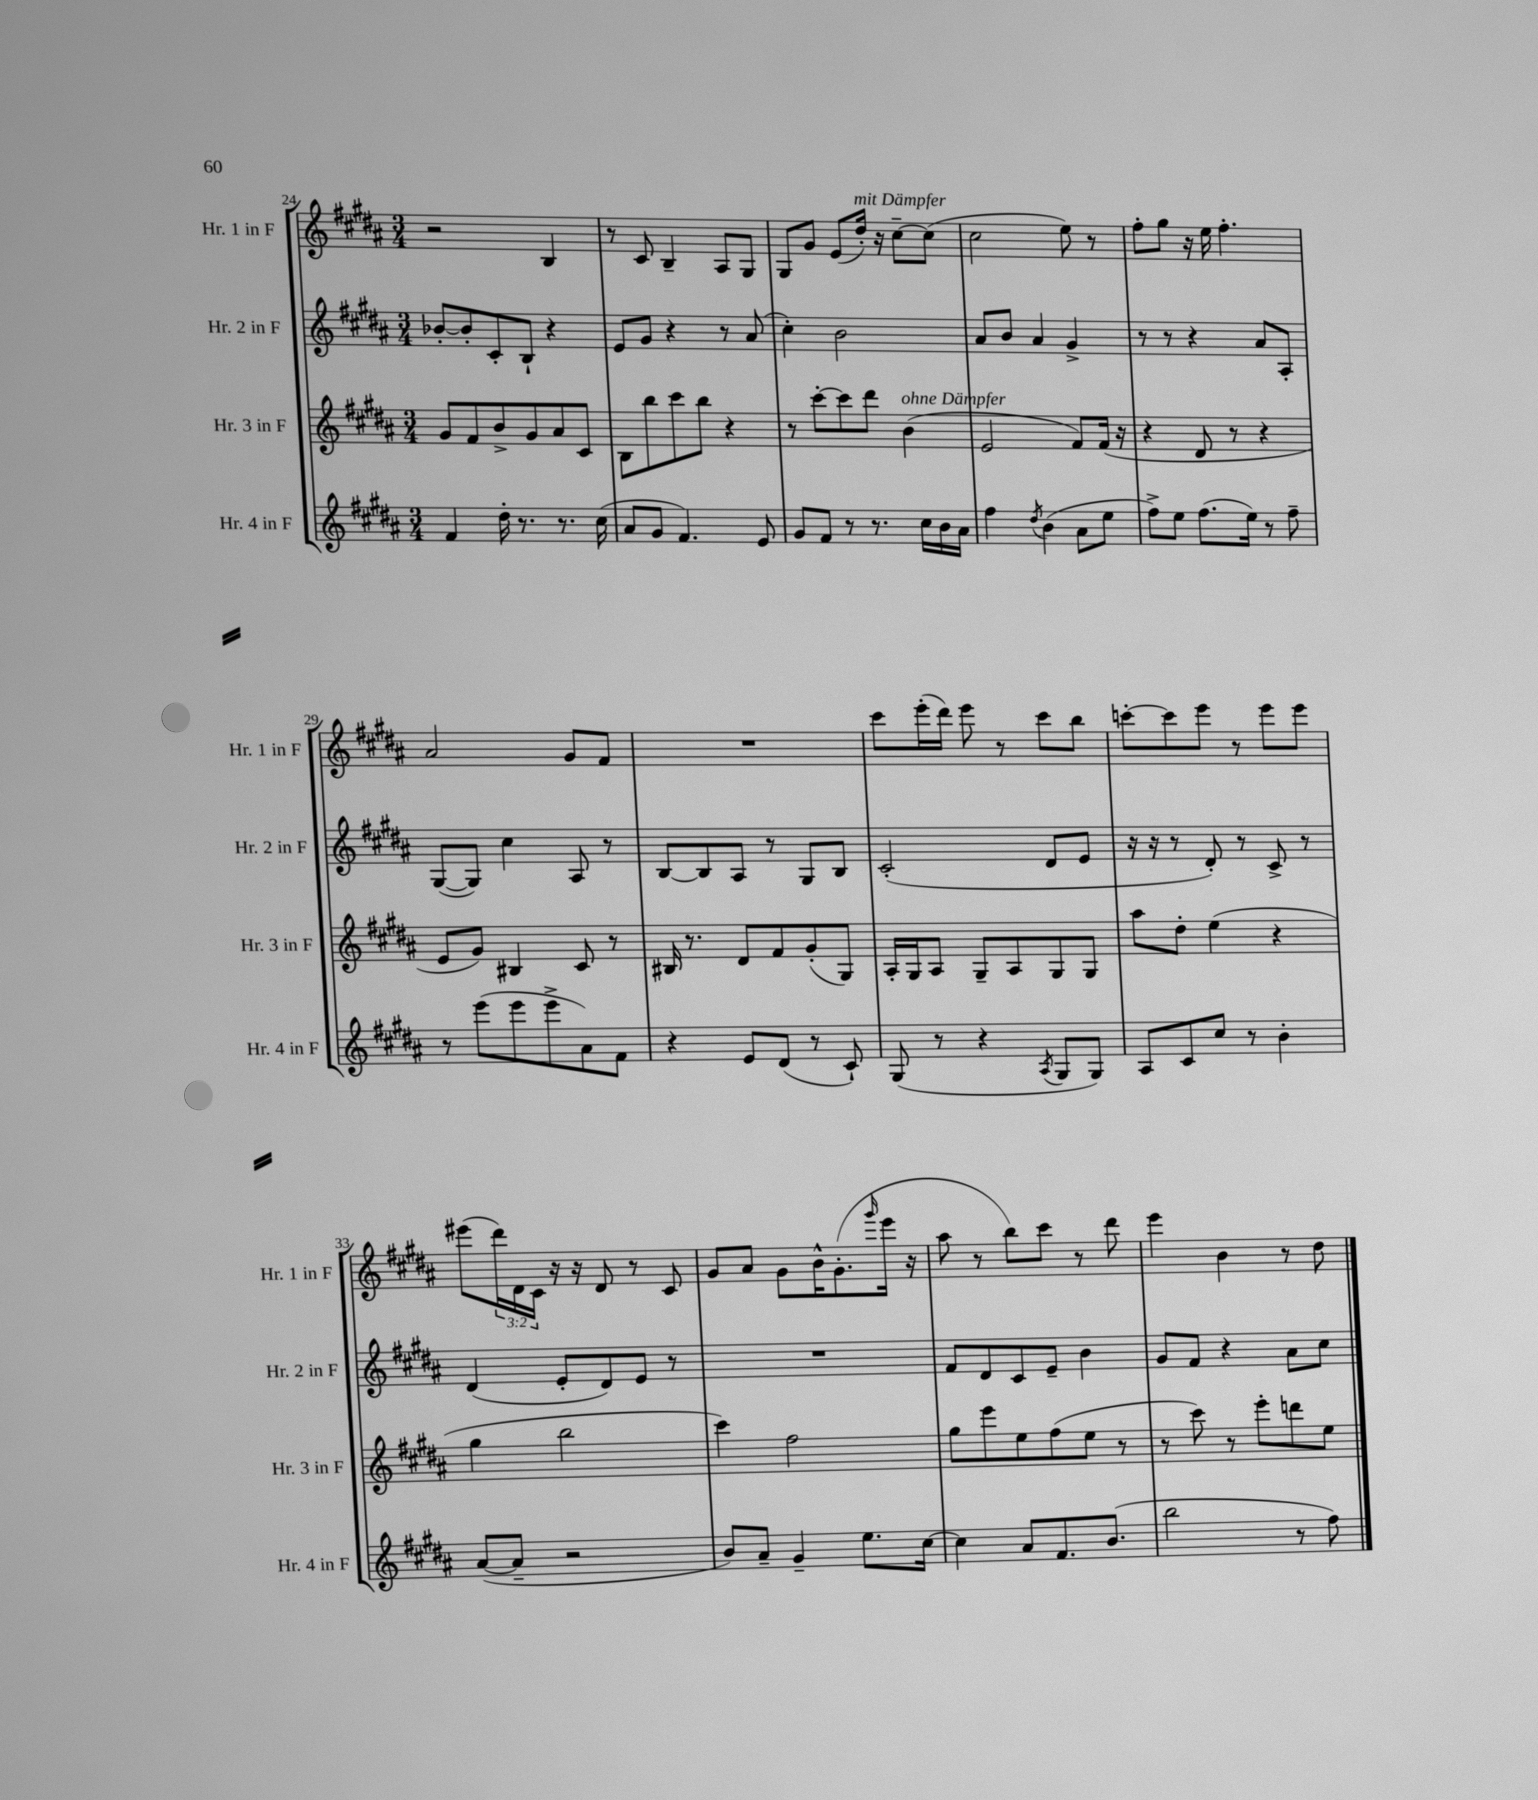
<<
\new StaffGroup <<
\new Staff = "s0" \with { instrumentName = "Hr. 1 in F" shortInstrumentName = "Hr. 1 in F" } {
    \clef treble \key b \major \numericTimeSignature \time 3/4 \override Staff.TupletNumber.text = #tuplet-number::calc-fraction-text
    r2 b4 |
    r8 cis'8 b4-- ais8 gis8 |
    gis8 gis'8 e'8( dis''16-.^\markup { \italic "mit Dämpfer" }) r16 cis''8~-- cis''8( |
    cis''2 e''8) r8 |
    fis''8-. gis''8 r16 e''16 fis''4.-. |
    ais'2 gis'8 fis'8 |
    R2. |
    cis'''8 e'''16-.( dis'''16) e'''8 r8 cis'''8 b''8 |
    c'''8~-. c'''8 e'''8 r8 e'''8 e'''8 |
    eis'''8( \tuplet 3/2 { dis'''16) dis'16 cis'16 } r16 r16 dis'8 r8 cis'8 |
    gis'8 ais'8 gis'8 b'16-^ gis'8.-.( \grace { gis'''16 } e'''16 r16 |
    ais''8 r8 b''8) cis'''8 r8 dis'''8 |
    e'''4 b'4 r8 dis''8 \bar "|." |
}
\new Staff = "s1" \with { instrumentName = "Hr. 2 in F" shortInstrumentName = "Hr. 2 in F" } {
    \clef treble \key b \major \numericTimeSignature \time 3/4
    bes'8~-. bes'8-. cis'8-. b8-! r4 |
    e'8 gis'8 r4 r8 ais'8( |
    cis''4-.) b'2 |
    ais'8 b'8 ais'4 gis'4-> |
    r8 r8 r4 ais'8 ais8-. |
    gis8~( gis8) cis''4 ais8 r8 |
    b8~ b8 ais8 r8 gis8 b8 |
    cis'2-.( dis'8 e'8 |
    r16 r16 r8 dis'8-.) r8 cis'8-> r8 |
    dis'4( e'8-. dis'8) e'8 r8 |
    R2. |
    fis'8 dis'8 cis'8 e'8-- b'4 |
    gis'8 fis'8 r4 ais'8 cis''8 \bar "|." |
}
\new Staff = "s2" \with { instrumentName = "Hr. 3 in F" shortInstrumentName = "Hr. 3 in F" } {
    \clef treble \key b \major \numericTimeSignature \time 3/4
    gis'8 fis'8 b'8-> gis'8 ais'8 cis'8 |
    b8 b''8 cis'''8 b''8 r4 |
    r8 cis'''8~-. cis'''8 dis'''8 b'4^\markup { \italic "ohne Dämpfer" }( |
    e'2 fis'8) fis'16( r16 |
    r4 dis'8 r8 r4 |
    e'8 gis'8) bis4 cis'8 r8 |
    bis16 r8. dis'8 fis'8 gis'8-.( gis8) |
    ais16-. gis16 ais8 gis8-- ais8 gis8 gis8 |
    ais''8 dis''8-. e''4( r4 |
    gis''4 b''2 |
    cis'''4) fis''2 |
    gis''8 e'''8 e''8 fis''8( e''8 r8 |
    r8 cis'''8) r8 e'''8-. d'''8 e''8 \bar "|." |
}
\new Staff = "s3" \with { instrumentName = "Hr. 4 in F" shortInstrumentName = "Hr. 4 in F" } {
    \clef treble \key b \major \numericTimeSignature \time 3/4
    fis'4 dis''16-. r8. r8. cis''16( |
    ais'8 gis'8 fis'4.) e'8 |
    gis'8 fis'8 r8 r8. cis''16 b'16 ais'16 |
    fis''4 \acciaccatura { dis''8 } b'4( ais'8 e''8 |
    fis''8->) e''8 fis''8.( e''16) r8 fis''8-- |
    r8 e'''8( e'''8 e'''8-> ais'8) fis'8 |
    r4 e'8 dis'8( r8 cis'8-!) |
    gis8( r8 r4 \acciaccatura { ais8 } gis8 gis8) |
    ais8 cis'8 cis''8 r8 b'4-. |
    ais'8~( ais'8-- r2 |
    b'8) ais'8-- gis'4-- e''8. cis''16~ |
    cis''4 ais'8 fis'8. b'8.( |
    b''2 r8 fis''8) \bar "|." |
}
>>
>>
\layout { \context { \Score currentBarNumber = #24 } }
